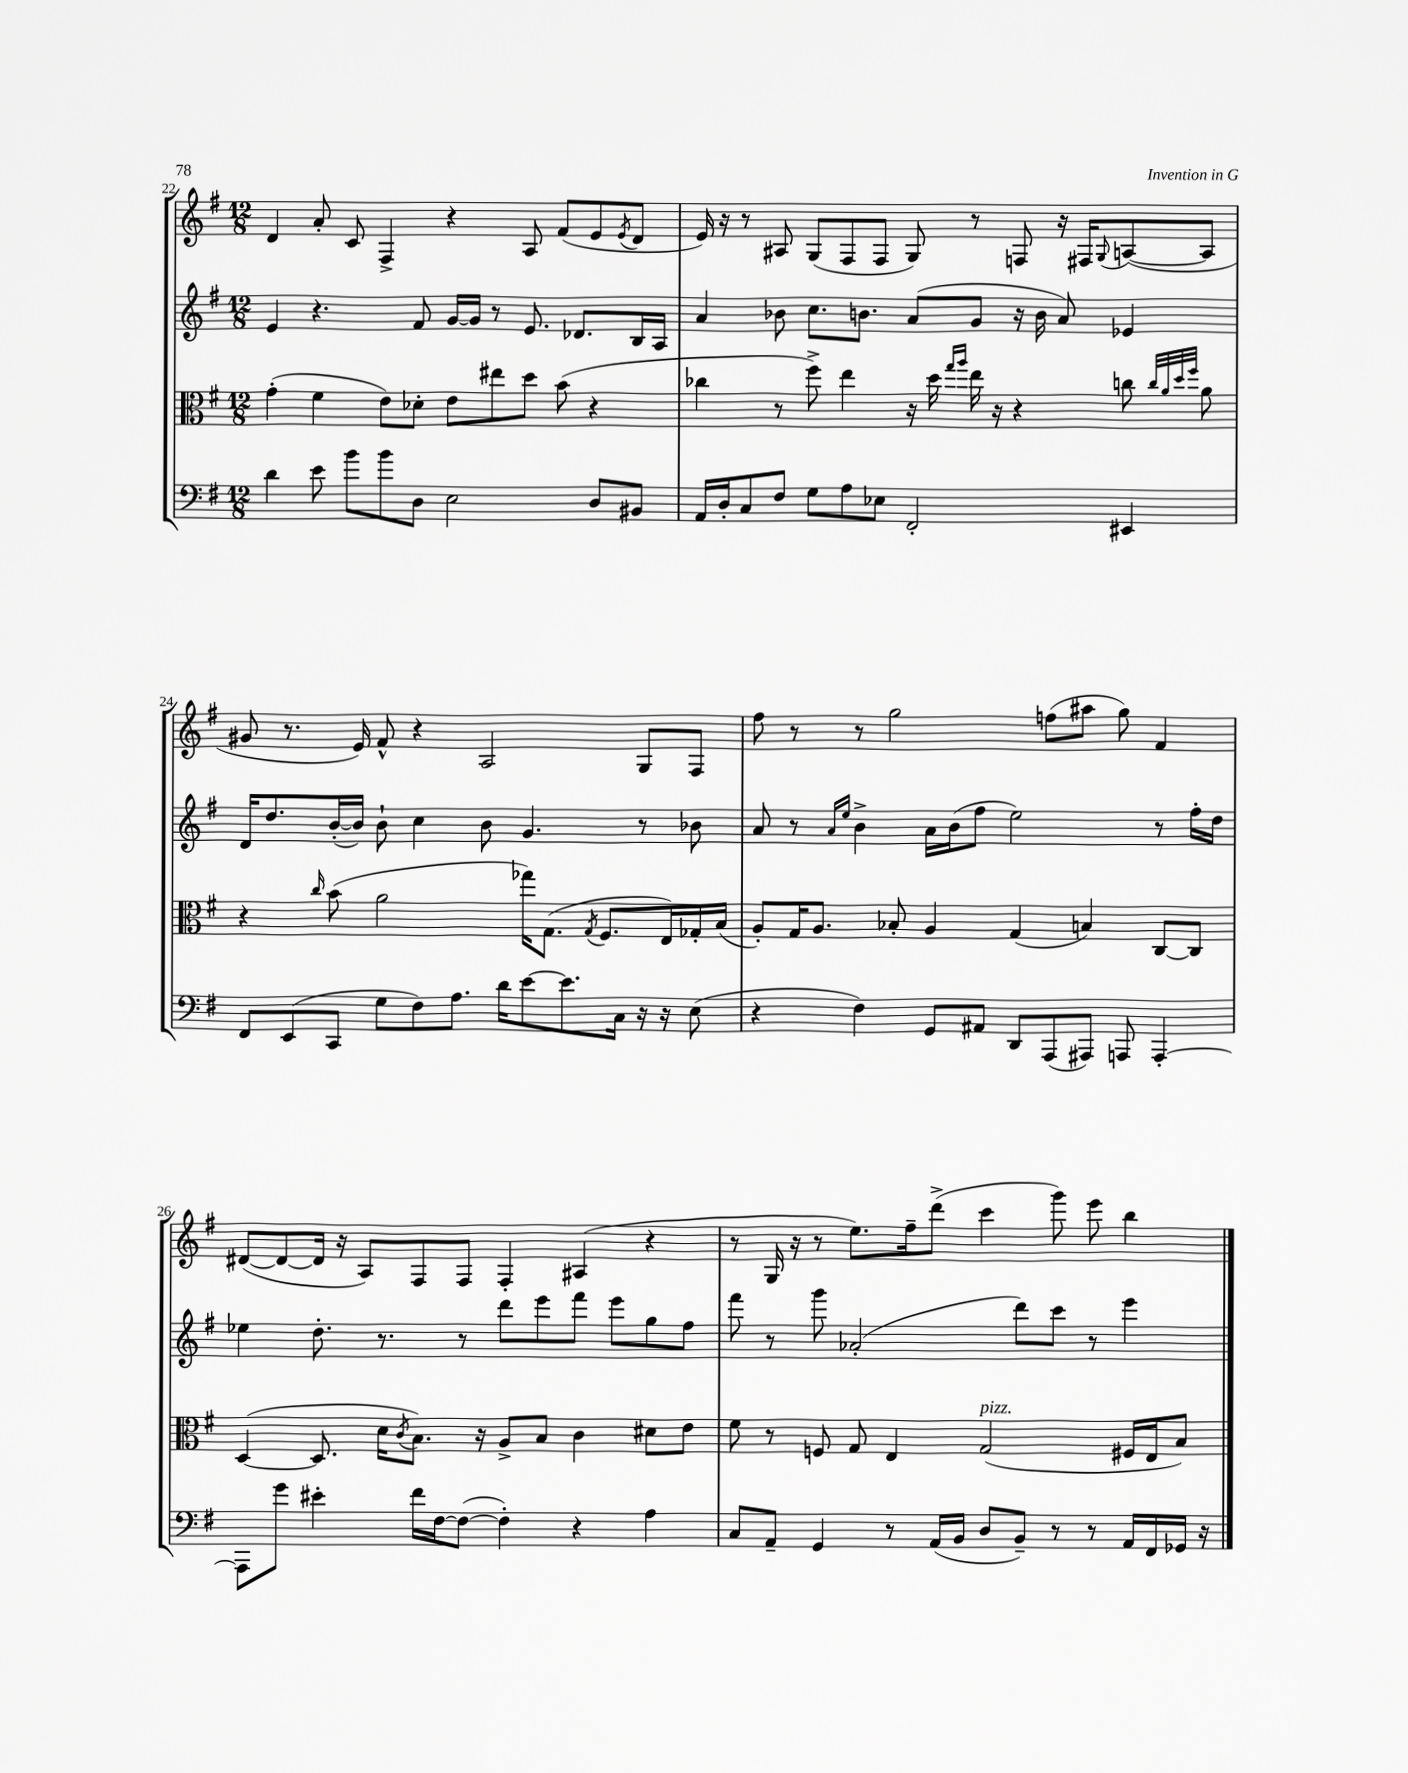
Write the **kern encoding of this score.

**kern	**kern	**kern	**kern
*staff4	*staff3	*staff2	*staff1
*clefF4	*clefC3	*clefG2	*clefG2
*k[f#]	*k[f#]	*k[f#]	*k[f#]
*M12/8	*M12/8	*M12/8	*M12/8
4d\	(4g'\	4e/	4d/
8e\	4f#\	4.r	8a'/
8b\L	.	.	8c/
8b\	8e\L)	.	4F#^/
8D\J	8d-'\J	8f#/	.
2E\	8e\L	[16g/LL	4r
.	.	16g/]JJ	.
.	8ee#\	8r	.
.	8dd\J	8.e/	8A/
.	(8b\	.	(8f#/L
.	.	8.d-/L	.
8D/L	4r	.	8e/
.	.	.	8qe/
8BB#/J	.	16B/L	8d/J
.	.	16A/JJ	.
=	=	=	=
16AA/LL	4cc-\	4a/	16e/)
16D'/J	.	.	16r
8C/	.	.	8r
8F#/J	8r	8b-\	8A#/
8G\L	8ff#^\)	8.cc\L	(8G/L
8A\	4ee\	.	8F#/
.	.	8.b\J	.
8E-\J	.	.	8F#/J
2FF#'/	16r	(8a/L	8G/)
.	16dd\	.	.
.	16qqgg/LL	.	.
.	16qqaa/JJ	.	.
.	16ee\	8g/J	8r
.	16r	.	.
.	4r	16r	8F/
.	.	16b\	.
.	.	8a/)	16r
.	.	.	16F#/LK
.	.	.	8qqG/
4EE#/	8cc\	4e-/	([8A/
.	32qqcc/LLL	.	.
.	32qqa/	.	.
.	32qqdd/	.	.
.	32qqff#/JJJ	.	.
.	8a\	.	8A/]J
=	=	=	=
8FF#/L	4r	16d/LK	8g#/
.	.	8.dd/	.
(8EE/	.	.	8.r
.	16qqcc/	.	.
8CC/J	(8b\	([16b'/L	.
.	.	16b/]JJ)	16e/)
8G\L	2a\	8b`\	8f#^^/
8F#\)	.	4cc\	4r
8.A\J	.	.	.
.	.	8b\	2A/
16d\LK	.	.	.
[8e\	16gg-\LK)	4.g/	.
.	(8.G\J	.	.
8.e\]	.	.	.
.	8qG/	.	.
.	8.F#/L	.	.
16C\Jk	.	.	.
16r	.	8r	8G/L
16r	16E/L)	.	.
(8E\	16G-'/	8b-\	8F#/J
.	(16B/JJ	.	.
=	=	=	=
4r	8A'/L)	8a/	8ff#\
.	16G/K	8r	8r
.	8.A/J	.	.
.	.	16qqa/LL	.
.	.	16qqee/JJ	.
4F#\)	.	4b^\	8r
.	8B-'/	.	2gg\
8GG/L	4A/	16a\LL	.
.	.	(16b\J	.
8AA#/J	.	8ff#\J	.
8DD/L	(4G/	2ee\)	.
(8AAA/	.	.	(8ff\L
8AAA#/J)	4B/)	.	8aa#\J
8AAA/	.	.	8gg\)
[4AAA'/	[8C/L	8r	4f#/
.	8C/]J	16ff#'\LL	.
.	.	16dd\JJ	.
=	=	=	=
8AAA\]L	([4D/	4ee-\	([8d#/L
8g\J	.	.	8d#/_
4e#'\	8.D/]	8.dd'\	16d#/]Jk
.	.	.	16r
.	.	.	8A/L)
.	16d\LK	8.r	.
.	8qc/	.	.
16f#\LL	8.B\J)	.	8F#/
[16F#\J	.	.	.
(8F#\_J	.	8r	8F#/J
.	16r	.	.
4F#'\])	8A^/L	8ddd\L	4F#'/
.	8B/J	8eee\	.
4r	4c\	8fff#\J	(4A#/
.	.	8eee\L	.
4A\	8d#\L	8gg\	4r
.	8e\J	8ff#\J	.
=	=	=	=
8C/L	8f#\	8fff#\	8r
8AA~/J	8r	8r	16G/
.	.	.	16r
4GG/	8F/	8ggg\	8r
.	8G/	(2a-'/	8.ee\L)
8r	4E/	.	.
.	.	.	16ff#~\k
(16AA/LL	.	.	(8ddd^\J
16BB/JJ	.	.	.
8D/L	(2G/	.	4ccc\
8BB~/J)	.	8ddd\L)	.
8r	.	8ccc\J	8ggg\)
8r	.	8r	8eee\
16AA/LL	16F#/LL	4eee\	4bb\
16FF#/	16E/J	.	.
16GG-/JJ	8B/J)	.	.
16r	.	.	.
==	==	==	==
*-	*-	*-	*-
